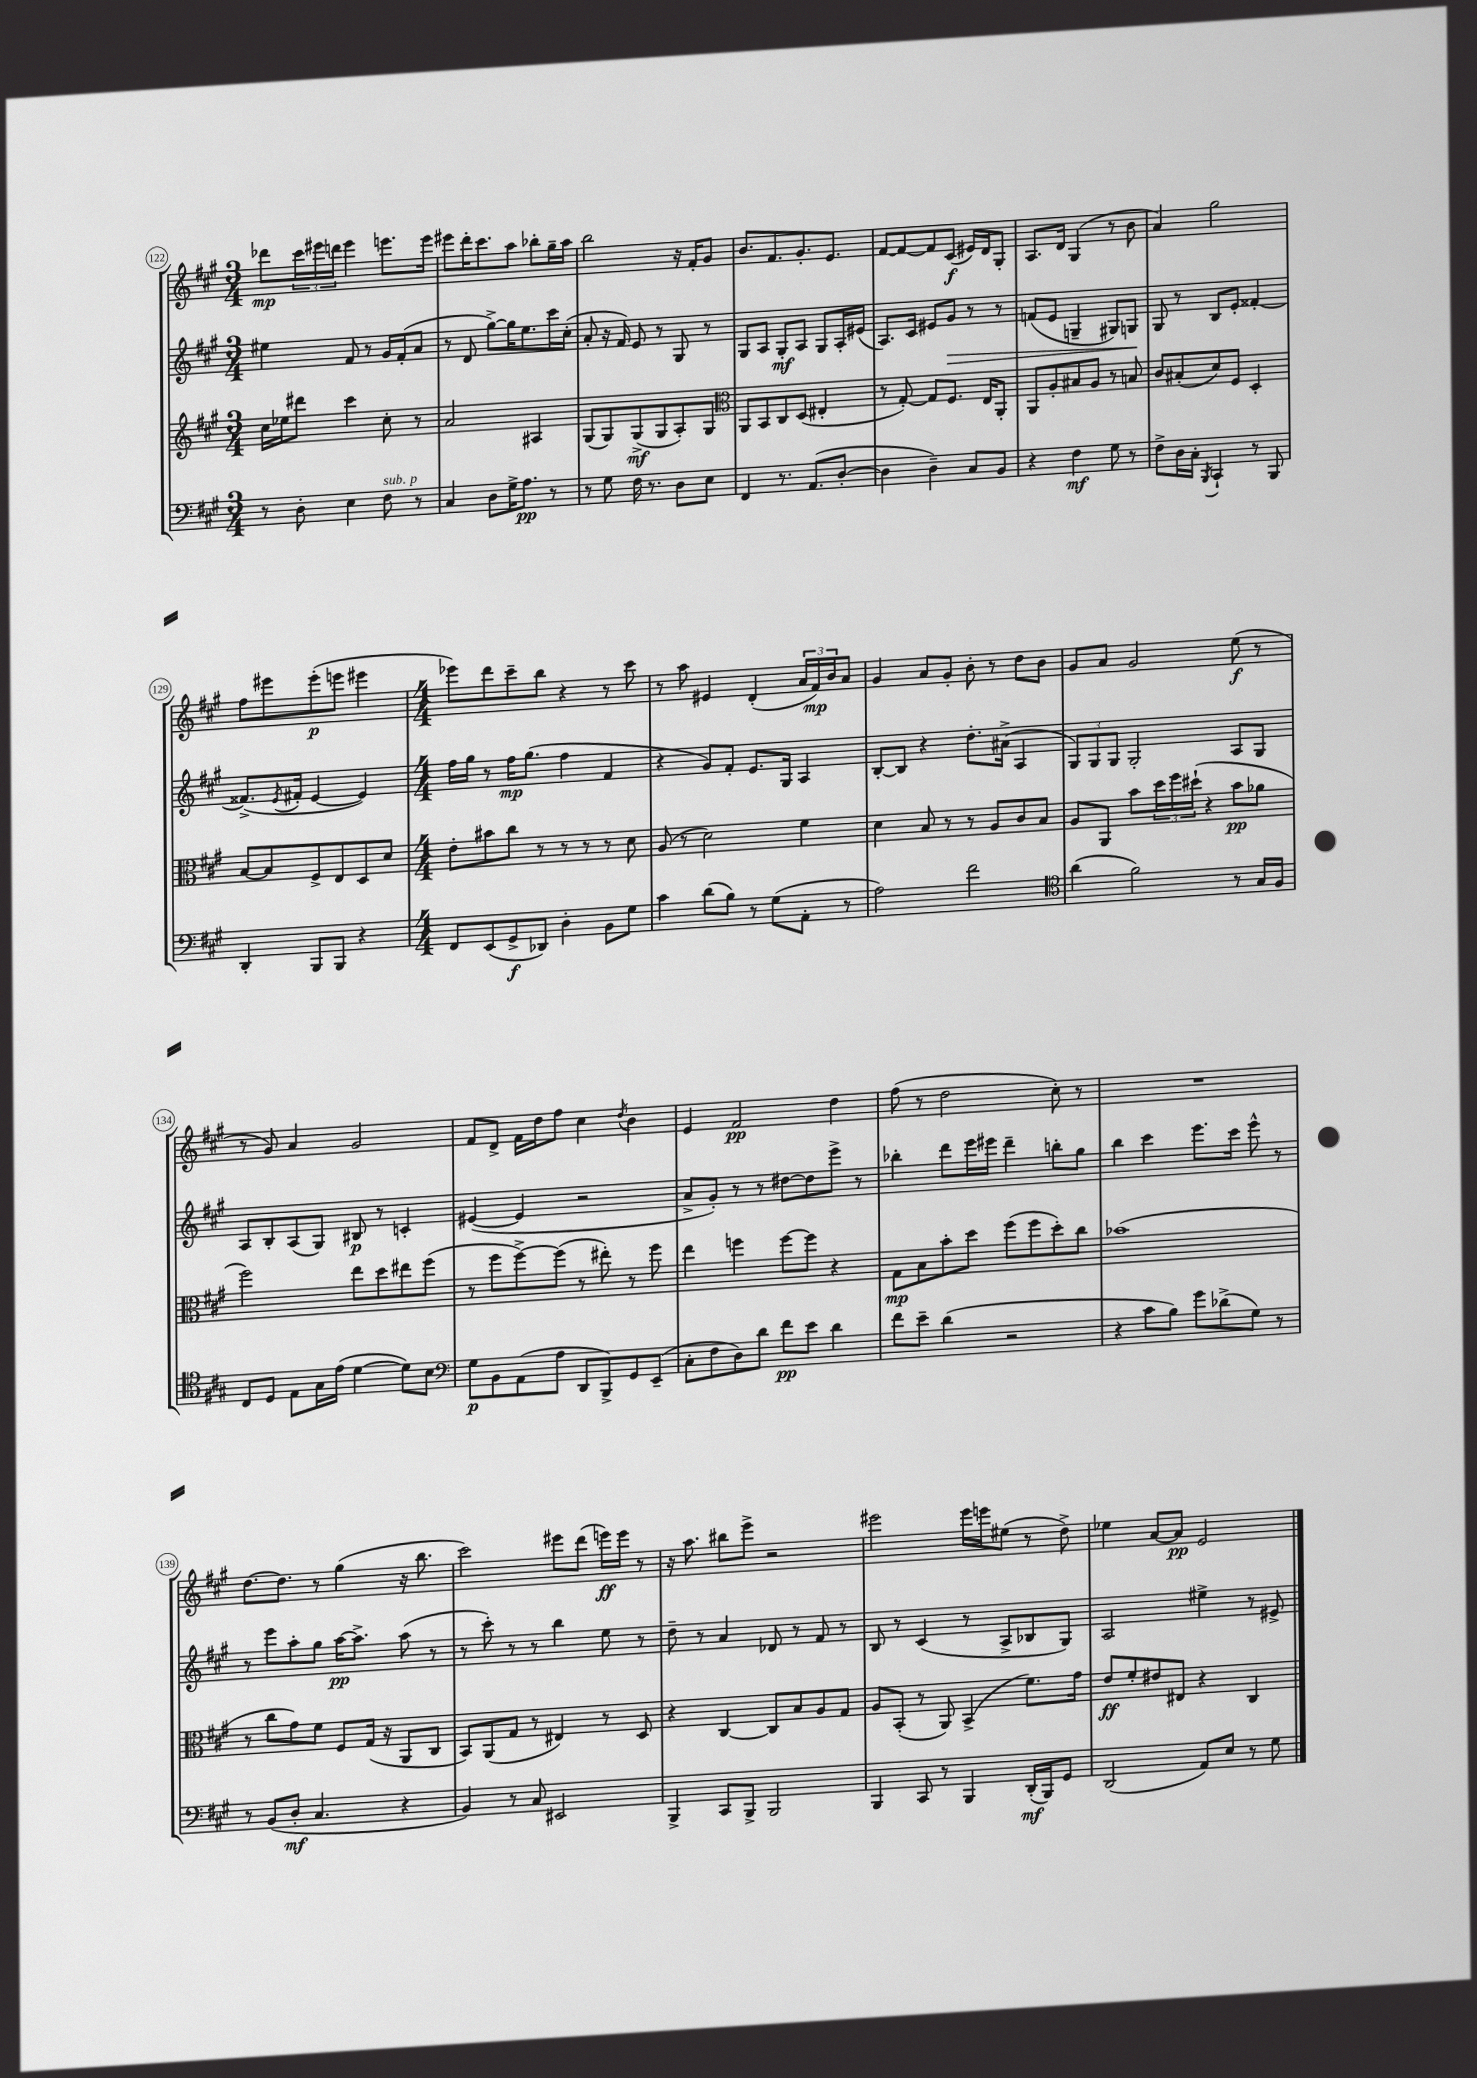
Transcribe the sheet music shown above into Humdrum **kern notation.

**kern	**kern	**kern	**kern
*staff4	*staff3	*staff2	*staff1
*clefF4	*clefG2	*clefG2	*clefG2
*k[f#c#g#]	*k[f#c#g#]	*k[f#c#g#]	*k[f#c#g#]
*M3/4	*M3/4	*M3/4	*M3/4
8r	16cc#	4ee#	8ddd-
.	16ee-	.	.
8D'	8ddd#	.	24ccc#
.	.	.	24eee#
.	.	.	24ddd
4E	4ccc#	8f#	4eee#
.	.	8r	.
8F#	8cc#'	16g#	8.eee
.	.	(16f#'	.
8r	8r	8a	.
.	.	.	16eee
=	=	=	=
4C#	2a	8r	8eee#
.	.	8d	16ddd'
.	.	.	8.ccc#
8D	.	[8gg#^)	.
16G#^	.	16gg#]	8aa
8.A	.	8.ee	.
.	4A#	.	8bb-'
8r	.	16ccc#	16gg#~
.	.	(16cc#'	16aa
=	=	=	=
8r	(8G#	8a'	2bb
8G#	8G#)	16r	.
.	.	16f#)	.
16F#	(8G#^	8e	.
8.r	.	.	.
.	8G#	8r	.
8D	8A')	8G#	16r
.	.	.	16f#'
8E	8G#	8r	8g#
=	=	=	=
*	*clefC3	*	*
4FF#	8AA	8G#	8.b
.	8BB	8A	.
.	.	.	8.f#
8.r	8C#	8G#'	.
.	(8D	8A	8.g#'
(8.AA	.	.	.
.	4E#'	8G#	.
.	.	.	8.e
[8D'	.	16A'	.
.	.	(16e#	.
=	=	=	=
4D]	8r	8.A)	[8f#
.	[8G#')	.	8f#_
.	.	16c#	.
4D~)	8G#]	8e#	8f#]
.	8.F#	8g#	(8c#
8C#	.	8r	16e#)
.	16E	.	16d
8BB	8AA'	8r	8G#'
=	=	=	=
4r	8AA	(8f	8.A
.	8A'	8e	.
.	.	.	16d
4F#	8B#	4G~	(4G#
.	8A	.	.
8G#	8r	8G#)	8r
8r	8B	8G	8b
=	=	=	=
8F#^	8c#	8G#	4a)
16D	(8B#'	8r	.
16C#'	.	.	.
8qBBB	.	.	.
4CC#`	8d)	8B	2gg#
.	8F#	8e'	.
8r	4D'	[4f##'	.
8BBB	.	.	.
=	=	=	=
4DD'	[8B	(8.f##^]	8ff#
.	8B]	.	8eee#
.	.	8qe	.
.	.	16f#'	.
8BBB	8F#^	[4e	(8eee#'
8BBB	8E	.	8eee
4r	8D	4e])	4eee#
.	8d	.	.
=	=	=	=
*M4/4	*M4/4	*M4/4	*M4/4
8FF#	8e'	16ff#	8eee-)
.	.	16gg#	.
(8EE	8b#	8r	8ddd
8GG#^	8cc#	16ff#	8ccc#~
.	.	(8.gg#	.
8DD-)	8r	.	8bb
4D'	8r	4ff#	4r
.	8r	.	.
8BB	8r	4f#	8r
8G#	8d	.	8ccc#
=	=	=	=
4c#	(8A	4r	8r
.	8r	.	8aa
(8d	2d)	8g#)	4e#
8B)	.	8f#'	.
8r	.	8.e	(4d'
(8G#	.	.	.
.	.	16G#	.
8AA'	4f#	4A	24a
.	.	.	24f#)
.	.	.	24b
8r	.	.	8a
=	=	=	=
2A)	4d	[8B'	4g#
.	.	8B]	.
.	8B	4r	8a
.	8r	.	8g#'
2f#	8r	8.dd'	8b'
.	8A	.	8r
.	.	(16a#^	.
.	8c#	4A	8dd
.	8B	.	8b
=	=	=	=
*clefC4	*	*	*
(4a	8A	12G#)	8g#
.	.	12G#	.
.	8AA	.	8a
.	.	12G#	.
2f#)	8b	2G#'	2g#
.	24dd	.	.
.	24ff#	.	.
.	(24dd#`	.	.
.	4r	.	.
8r	8b	8A	(8ee
16G#	8a-	8G#	8r
16F#	.	.	.
=	=	=	=
8C#	2ff#)	8A	8r
8D	.	8B'	8g#)
8E	.	(8A	4a
16G#	.	8G#)	.
(16e	.	.	.
[4d	8ee	8B#	2g#
.	8dd	8r	.
8d])	8ee#	4c'	.
8B	(8ff#	.	.
=	=	=	=
*clefF4	*	*	*
8G#	8r	([4e#	8f#
8BB	8ff#	.	8d^
(8AA	[8ff#^)	4e#]	16f#
.	.	.	16dd
8A	(8ff#]	.	8ff#
8DD	8r	2r	4cc#
8BBB^)	8ee#')	.	.
.	.	.	8qdd
8GG#	8r	.	4b
(8EE~	8ff#	.	.
=	=	=	=
8C#'	4ee	8a^	4e
8F#	.	8g#')	.
8D)	4ff	8r	2f#
8d	.	8r	.
8f#	[8ff	[8dd#	.
8e	8ff]	8dd#]	.
4d	4r	8eee^	4dd
.	.	8r	.
=	=	=	=
8f#	8G#	4bb-'	(8ff#
8e~	8B	.	8r
(4d	8b'	8ddd	2dd
.	8dd	16eee	.
.	.	16eee#	.
2r	(8ff#	4ddd~	.
.	8ff#	.	.
.	8dd')	8bb'	8cc#')
.	8cc#	8gg#	8r
=	=	=	=
4r	(1b-	4bb	1r
8c#	.	4ccc#	.
8B)	.	.	.
8g#	.	8.eee	.
(8d-^	.	.	.
.	.	16ccc#	.
8G#)	.	8eee^^	.
8r	.	8r	.
=	=	=	=
8r	8r	8r	[8.dd
(8BB	8cc#	8eee	.
.	.	.	8.dd]
8D'	8g#)	8aa'	.
4.C#	8f#	8gg#	8r
.	8F#	[16aa	(4gg#
.	.	8.aa^]	.
.	(16G#	.	.
.	16r	.	.
4r	8AA	(8aa	16r
.	.	.	8.bb
.	8C#	8r	.
=	=	=	=
4BB)	8BB)	8r	2ccc#)
.	(8AA	8ccc#')	.
8r	8G#	8r	.
8C#	8r	8r	.
2EE#	4E#)	4bb	8eee#
.	.	.	(8ddd
.	8r	8ee	16eee)
.	.	.	16eee
.	8D	8r	8r
=	=	=	=
4BBB^	4r	8dd~	16r
.	.	.	8.aa
.	.	8r	.
8CC#	[4C#	4a	8bb#
8BBB^	.	.	8eee^
2BBB	8C#]	8d-	2r
.	8B	8r	.
.	8A	8f#	.
.	8G#	8r	.
=	=	=	=
4BBB	8A	8B	2eee#
.	(8BB'	8r	.
8CC#	8r	(4c#	.
8r	8AA)	.	.
4BBB	(4BB^	8r	16eee#
.	.	.	16eee
.	.	8A^	(8ee#
(16DD'	8.f#)	8B-	8r
16BBB)	.	.	.
8GG#	.	8G#)	8dd^)
.	16g#	.	.
=	=	=	=
(2DD	8e	2A	4ee-
.	8f#'	.	.
.	8e#	.	[8a
.	8E#	.	8a]
8AA)	4r	4ee#^	2e
8E	.	.	.
8r	4C#	8r	.
8G#	.	8e#^	.
==	==	==	==
*-	*-	*-	*-
